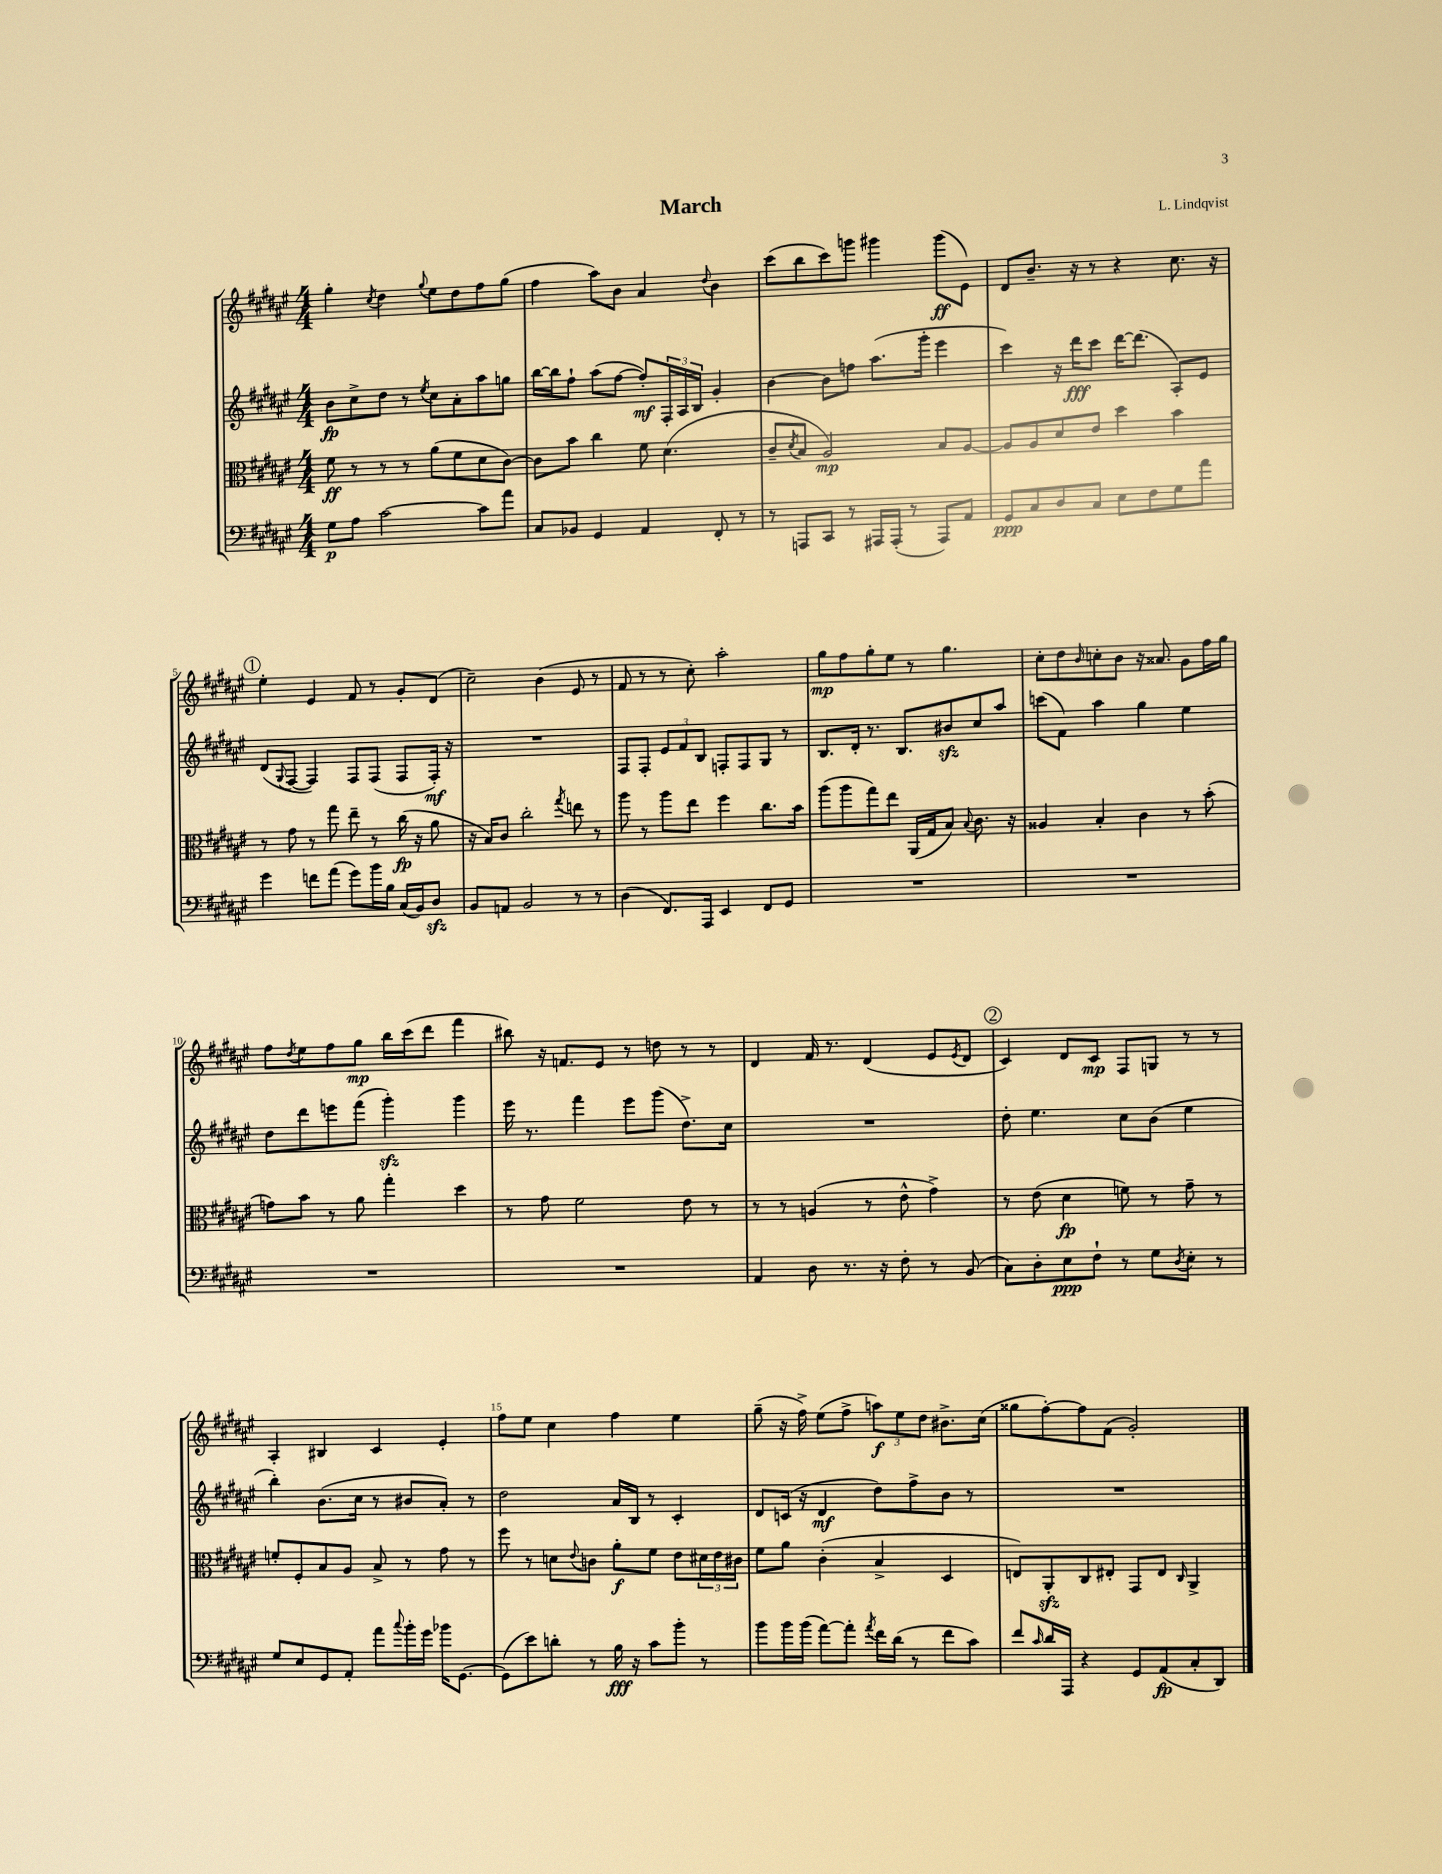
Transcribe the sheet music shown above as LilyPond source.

\header { title = "March" composer = "L. Lindqvist" }
<<
\new StaffGroup <<
\new Staff = "s0" {
    \clef treble \key fis \major \numericTimeSignature \time 4/4
    gis''4-. \acciaccatura { cis''8 } dis''4 \appoggiatura { gis''8 } eis''8 dis''8 fis''8 gis''8( |
    fis''4 ais''8) b'8 ais'4 \appoggiatura { dis''8 } b'4 |
    cis'''8( b''8 cis'''8) g'''8 gis'''4 gis'''8\ff( eis'8) |
    dis'8 b'8.-- r16 r8 r4 cis''8. r16 |
    \mark \markup { \circle "1" } eis''4-. eis'4 fis'8 r8 gis'8-. dis'8( |
    cis''2--) b'4( eis'8 r8 |
    fis'8 r8 r8 cis''8-.) ais''2-. |
    gis''8\mp fis''8 gis''8-. eis''8 r8 gis''4. |
    cis''8-. dis''8 \grace { b'16 } c''8-. b'8 r16 aisis'8. gis'8 fis''16 gis''16 |
    fis''8 \acciaccatura { dis''8 } eis''8 fis''8 gis''8\mp b''16 cis'''16( dis'''8 fis'''4 |
    bis''8) r16 f'8. eis'8 r8 d''8 r8 r8 |
    dis'4 fis'16 r8. dis'4( eis'8 \acciaccatura { eis'8 } dis'8 |
    \mark \markup { \circle "2" } cis'4) dis'8 cis'8\mp fis8 g8 r8 r8 |
    ais4-. bis4 cis'4 eis'4-. |
    fis''8 eis''8 cis''4 fis''4 eis''4 |
    gis''8--( r16 fis''16->) eis''8( fis''8-> \tuplet 3/2 { a''8\f) eis''8 dis''8 } bis'8.-> cis''16( |
    gisis''8 fis''8~-.) fis''8 fis'8( gis'2-.) \bar "|." |
}
\new Staff = "s1" {
    \clef treble \key fis \major \numericTimeSignature \time 4/4
    b'8\fp cis''8-> dis''8 r8 \acciaccatura { eis''8 } cis''8 ais'8-. ais''8 g''8 |
    b''16~ b''16 fis''8-! ais''8( fis''8~ fis''8-.\mf) \tuplet 3/2 { fis16-. ais16 b16 } gis'4-. |
    b'4~ b'8 f''8 ais''8.( gis'''16-. eis'''4 |
    cis'''4) r16 dis'''16\fff cis'''8 dis'''16~ dis'''8.( ais8-.) eis'8 |
    \mark \markup { \circle "1" } dis'8( \appoggiatura { gis8 } fis8~ fis4) fis8 fis8( fis8 fis16-.\mf) r16 |
    R1 |
    fis8 fis8-. \tuplet 3/2 { eis'8 fis'8 b8 } f8-. f8 gis8 r8 |
    b8. dis'16-. r8. b8. bis'8\sfz cis''8 ais''8 |
    c'''8( fis'8) ais''4 gis''4 eis''4 |
    dis''8 dis'''8 e'''8 fis'''8( gis'''4-.\sfz) gis'''4 |
    eis'''16 r8. fis'''4 eis'''8 gis'''8( dis''8.->) cis''16 |
    R1 |
    \mark \markup { \circle "2" } dis''8-. eis''4. cis''8 b'8( eis''4 |
    b''4-.) b'8.( cis''16 r8 bis'8 ais'8-.) r8 |
    dis''2 ais'16 b16 r8 cis'4-. |
    dis'8 c'16( r16 dis'4\mf dis''8) fis''8-> b'8 r8 |
    R1 \bar "|." |
}
\new Staff = "s2" {
    \clef alto \key fis \major \numericTimeSignature \time 4/4
    fis'8\ff r8 r8 r8 ais'8( fis'8 dis'8 cis'8~) |
    cis'8 b'8 cis''4 fis'8 dis'4.( |
    cis'8-- \acciaccatura { dis'8 } b8 ais2\mp) b8 ais8~ |
    ais8 ais8 dis'8 eis'8 dis''4 b'4 |
    \mark \markup { \circle "1" } r8 gis'8 r8 gis''8 eis''8-- r8 cis''16\fp( r16 ais'8 |
    r16 b16) cis'8 cis''2-. \acciaccatura { gis''8 } e''8 r8 |
    ais''8 r8 ais''8 eis''8 fis''4 cis''8. b'16 |
    ais''8( ais''8 gis''8) eis''8 ais,16( gis16 b8) \appoggiatura { b8 } cis'8. r16 |
    aisis4 b4-. cis'4 r8 b'8-.( |
    g'8) b'8 r8 ais'8 gis''4-. dis''4 |
    r8 gis'8 fis'2 eis'8 r8 |
    r8 r8 a4( r8 eis'8-^ gis'4->) |
    \mark \markup { \circle "2" } r8 eis'8( dis'4\fp f'8) r8 gis'8-- r8 |
    f'8-. fis8-. b8 ais8 b8-> r8 gis'8 r8 |
    fis''8 r8 d'8 \appoggiatura { eis'8 } c'8 ais'8-.\f fis'8 eis'8 \tuplet 3/2 { dis'16 eis'16 cis'16 } |
    fis'8 ais'8 cis'4-.( b4-> dis4 |
    e8) ais,8-.\sfz cis8 eis8-. gis,8 eis8 \grace { cis16 } ais,4-> \bar "|." |
}
\new Staff = "s3" {
    \clef bass \key fis \major \numericTimeSignature \time 4/4
    gis8\p ais8 cis'2~ cis'8 ais'8 |
    cis8 bes,8 gis,4 ais,4 fis,8-. r8 |
    r8 a,,8 cis,8 r8 ais,,16 ais,,16-.( r8 ais,,8) ais,8 |
    gis,8\ppp cis8 dis8 cis8 eis8 fis8 gis8 ais'8 |
    \mark \markup { \circle "1" } gis'4 f'8 ais'8( gis'8) b'16 b16 cis16( b,16) dis8\sfz |
    b,8 a,8 b,2 r8 r8 |
    dis4( fis,8.) ais,,16 eis,4 fis,8 gis,8 |
    R1 |
    R1 |
    R1 |
    R1 |
    ais,4 dis8 r8. r16 fis8-. r8 b,8( |
    \mark \markup { \circle "2" } cis8) dis8-. eis8\ppp fis8-! r8 gis8 \acciaccatura { dis8 } eis8-. r8 |
    gis8 eis8 gis,8 ais,8-. ais'8 \appoggiatura { cis''8 } b'16-. gis'16 bes'16 gis,8.~ |
    gis,8( eis'8) d'8-. r8 b16\fff r16 cis'8 b'8-. r8 |
    b'8 b'16 b'16( ais'8~) ais'8-. \acciaccatura { ais'8 } fis'16 dis'16( r8 fis'8 cis'8) |
    fis'8 \grace { cis'16 } dis'16 ais,,16 r4 gis,8 ais,8\fp( cis8-. dis,8) \bar "|." |
}
>>
>>
\layout { \context { \Score \override BarNumber.break-visibility = ##(#f #t #t) barNumberVisibility = #(every-nth-bar-number-visible 5) } }
